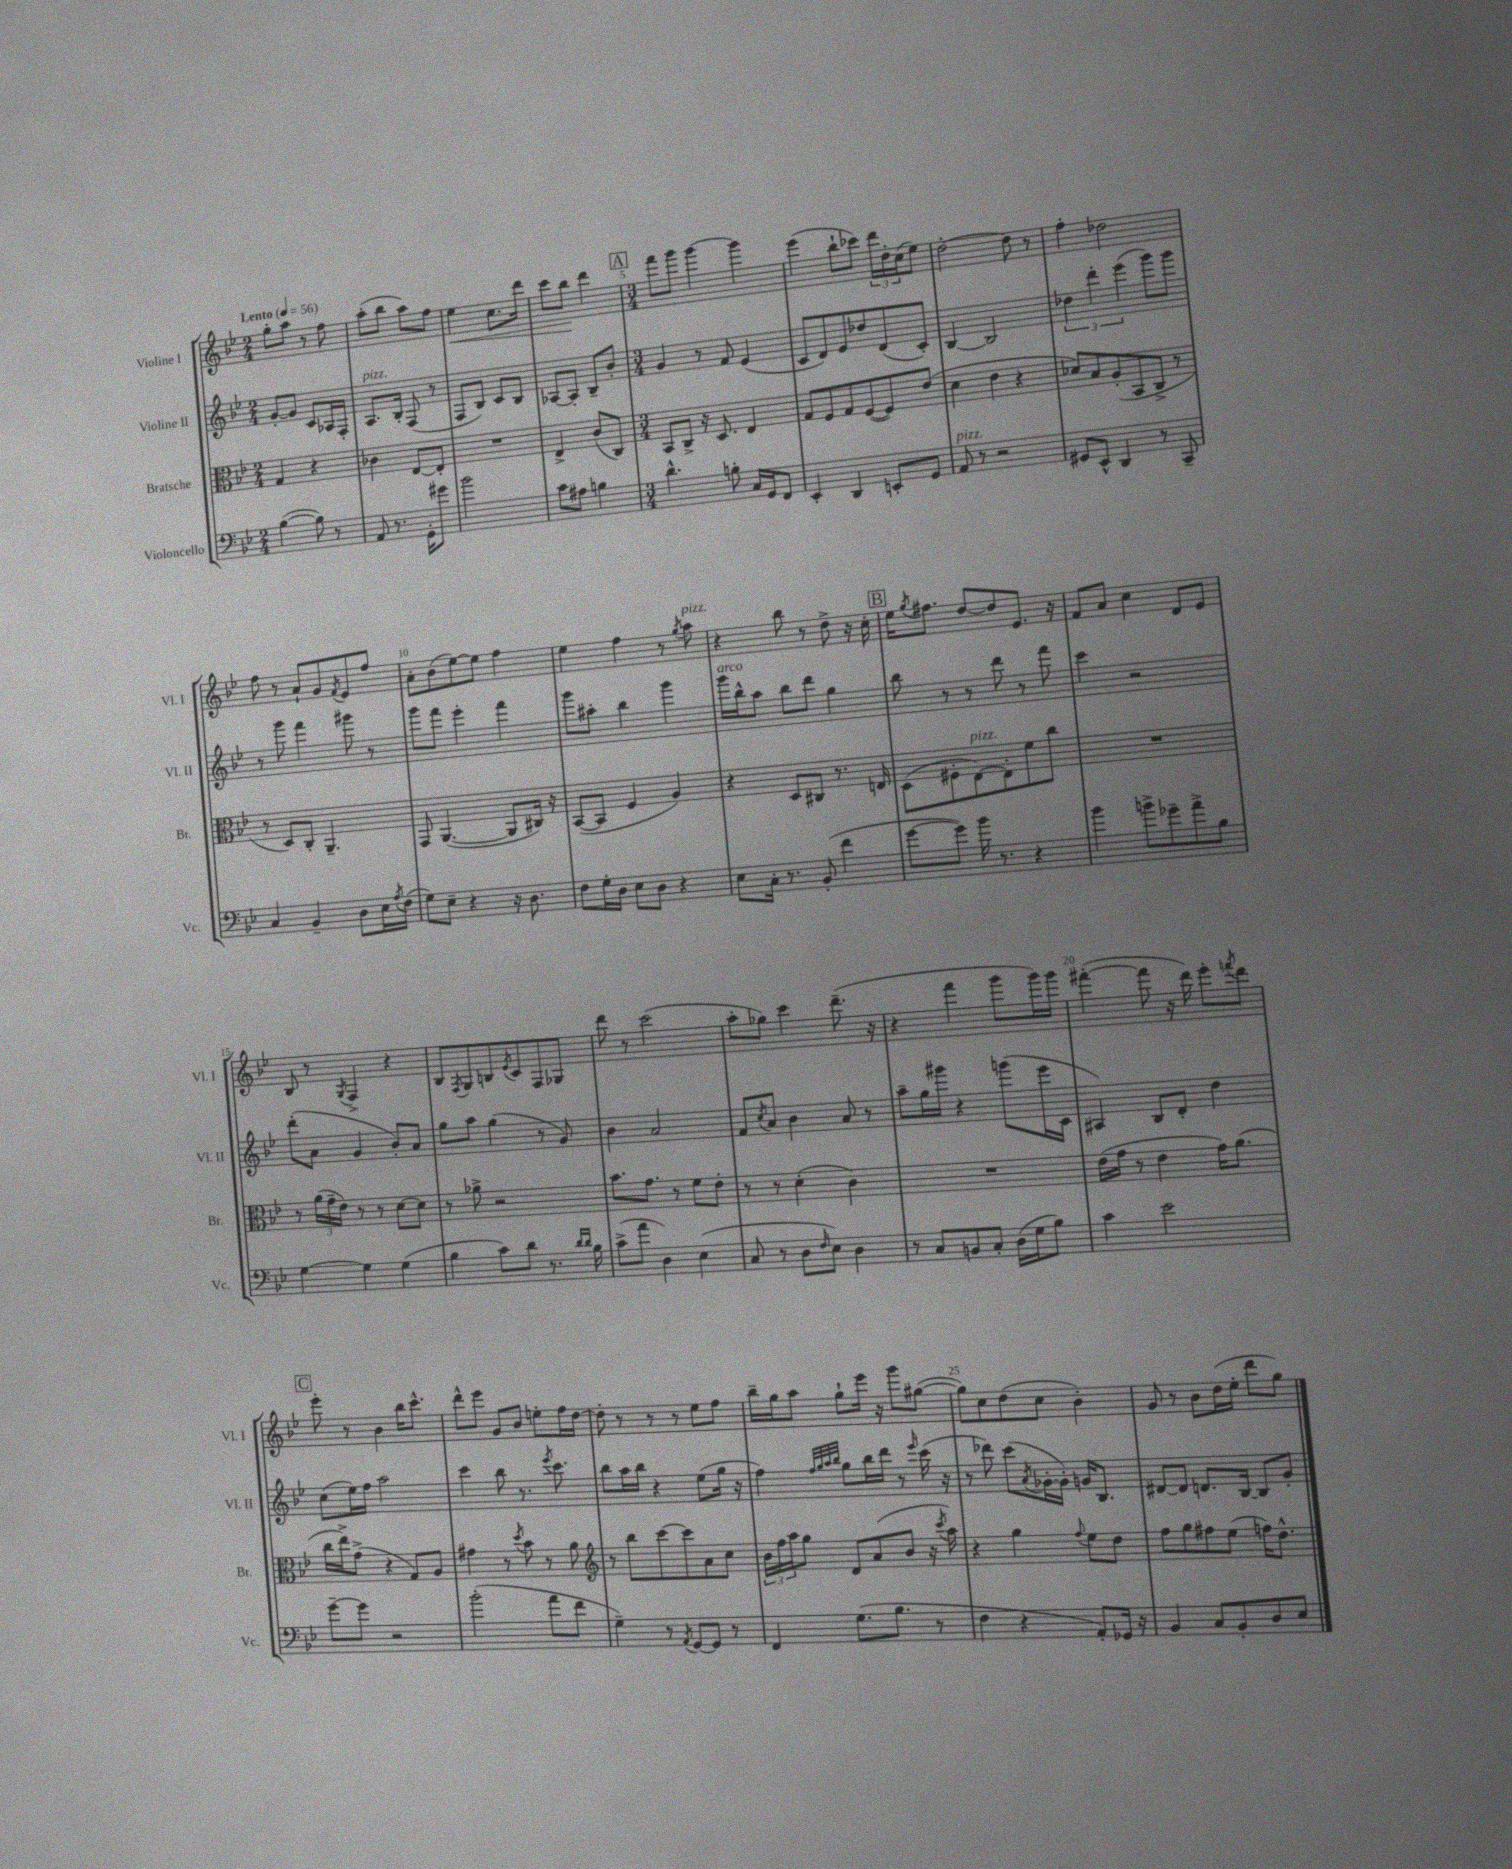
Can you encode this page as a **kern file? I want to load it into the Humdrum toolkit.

**kern	**kern	**kern	**kern	**dynam
*part4	*part3	*part2	*part1	*part1
*staff4	*staff3	*staff2	*staff1	*staff1
*I"Violoncello	*I"Bratsche	*I"Violine II	*I"Violine I	*
*I'Vc.	*I'Br.	*I'Vl. II	*I'Vl. I	*
*clefF4	*clefC3	*clefG2	*clefG2	*
*k[b-e-]	*k[b-e-]	*k[b-e-]	*k[b-e-]	*
*M2/4	*M2/4	*M2/4	*M2/4	*
*MM56	*MM56	*MM56	*MM56	*
=1	=1	=1	=1	=1
!	!	!	!LO:TX:a:B:t=Lento	!
([4B-\	4G/	[8g'/L	8gg'\L	.
.	.	8g/J]	8aa\J	.
8B-\])	4r	8c/L	8r	.
8r	.	16A-X/L	8ff\	.
.	.	16F'/JJ	.	.
=2	=2	=2	=2	=2
!	!	!LO:TX:a:i:t=pizz.	!	!
8AA/	4c-X\	8.A/L	(8aa'\L	.
8.r	.	.	8bb-\J	.
.	.	16B-'/Jk	.	.
.	[8E-/L	(8F/	8aa\L)	.
16GG'\KL	.	.	.	.
8g#X\J	8E-'/J]	8r	8ff\J	.
=3	=3	=3	=3	=3
!	!	!	!	!LO:HP:b
2b-\	2r	8F/L	4ee-\	<
.	.	8B-/J)	.	.
.	.	8c/L	8.cc\L	.
.	.	8B-/J	.	.
.	.	.	16ddd\Jk	.
=4	=4	=4	=4	=4
8c\L	4E-^/	[8A-X/L	8ccc\L	.
8A#X\J	.	8A-'/J]	8bb-\J	.
4Bn\	(8c/L	8B-~/L	4ddd\	[
.	8C/J)	8b-'/J	.	.
!!LO:REH:place=s1:t=A
=5	=5	=5	=5	=5
*M3/4	*M3/4	*M3/4	*M3/4	*
4.d^^\	8BB-/L	4g/	8fff\L	.
.	8C^/J	.	8ggg\J	.
.	16r	8r	[4ggg\	.
.	8.D/	.	.	.
8Bn'\	.	8f/	.	.
16C/LL	4E-/	(4e-/	4ggg\]	.
16GG/J	.	.	.	.
8FF/J	.	.	.	.
=6	=6	=6	=6	=6
4EE-'/	8G/L	8c/L	(4eee-\	.
.	8F/	8d/)	.	.
4DD/	8G/	8e-/	8bb-`\L	.
.	([8F/	8dd-X/	8ccc-X\J)	.
8EEn'/L	8F/])	(8d/	24ddd\LL	.
.	.	.	24dd'\	.
.	.	.	(24cc\J	.
8GG/J	(8e-/J	8c'/J)	8ee-\J)	.
=7	=7	=7	=7	=7
!LO:TX:a:i:t=pizz.	!	!	!	!
8AA/	4d\	[4B-/	[2dd'\	.
8r	.	.	.	.
2r	4e-\	2B-/]	.	.
.	4r	.	8dd\]	.
.	.	.	8r	.
=8	=8	=8	=8	=8
8GG#X/L	8d-X/L)	6dd-X\	4ff'\	.
8EE-^^/J	8B-/	.	.	.
.	.	6ddd'\	.	.
4DD/	(8A'/	.	2dd-X\	.
.	.	(6eee-\	.	.
.	8BB-/	.	.	.
8r	8C^/J	8ggg\L)	.	.
8CC~/	8r	8ggg\J	.	.
!!LO:LB:g=z
=9	=9	=9	=9	=9
4C/	8r	8r	8ff\	.
.	8D/L)	8ggg\	8r	.
4BB-~/	8C'/J	4fff\	8a`/L	.
.	4.AA~/	.	8g/	.
.	.	.	8qf/	.
8D\L	.	8ggg#X\	8e-/	.
16E-\L	.	8r	8ff/J	.
8qA/	.	.	.	.
(16F\JJ	.	.	.	.
=10	=10	=10	=10	=10
8G\L)	8GG/	8ggg\L	8a'\L	.
8E-~\J	([4.AA/	8fff\J	(8b-\	.
4r	.	4eee-'\	[8ee-\)	.
.	.	.	8ee-\J]	.
16r	8AA/L]	4fff\	4ff\	.
8.D\	.	.	.	.
.	16C#X/Jk)	.	.	.
.	16r	.	.	.
=11	=11	=11	=11	=11
8F\L	([8BB-/L	8ggg\L	4ee-\	.
16G'\L	8BB-/J]	8aa#X'\J	.	.
16D\JJ	.	.	.	.
8E-\L	4F/	4bb-\	4ff\	.
8D\J	.	.	.	.
4r	4A/)	4ggg\	8r	.
.	.	.	8qgg/	.
!	!	!	!LO:TX:a:i:t=pizz.	!
.	.	.	8aa\	.
=12	=12	=12	=12	=12
!	!	!LO:TX:a:i:t=arco	!	!
8E-\L	4r	16ggg\LL	4r	.
.	.	16bb-^^\J	.	.
16C'\Jk	.	8aa\J	.	.
8.r	.	.	.	.
.	8D/L	8bb-\L	8bb-\	.
(8BB-'/	8C#X/J	8ddd\J	8r	.
4f\	8.r	4gg\	8dd^\	.
.	.	.	16r	.
.	16En/	.	16cc'\	.
!!LO:REH:place=s1:t=B
=13	=13	=13	=13	=13
[8g\L	(8D\L	8bb-\	16ee-\KL	.
.	.	.	8qgg/	.
.	.	.	8.ff#X\J	.
8g\J])	8F#X'\	8r	.	.
!	!LO:TX:a:i:t=pizz.	!	!	!
16b-\	[8E-\)	8r	[8dd/L	.
8.r	.	.	.	.
.	8E-'\]	8ddd\	8dd/]	.
4r	8f\	8r	8.e-/J	.
.	8cc\J	8fff\	.	.
.	.	.	16r	.
=14	=14	=14	=14	=14
4b-\	2.r	4ccc\	8f/L	.
.	.	.	8a/J	.
8bn^\L	.	2r	4cc\	.
8g-X~\	.	.	.	.
8a^\	.	.	8d/L	.
8B-\J	.	.	8e-/J	.
!!LO:LB:g=z
=15	=15	=15	=15	=15
[4G\	8r	(8ddd'\L	8B-/	.
.	(24a\LL	8a\J	8r	.
.	24g~\	.	.	.
.	24e-\JJ)	.	.	.
.	.	.	8qG/	.
4G\]	8r	4g/	4F^/	.
.	8r	.	.	.
(4G\	[8d\L	8b-'/L)	4r	.
.	8d\J]	8a/J	.	.
=16	=16	=16	=16	=16
4B-\	8r	8gg\L	8B-/L	.
.	.	.	8qF/	.
.	8a-X^\	8aa\J	8G/	.
8c\L)	2r	(4gg\	8Bn/	.
.	.	.	8qe-/	.
8d\J	.	.	8c/	.
8.r	.	8r	8F/	.
.	.	8g/)	8G-X/J	.
16qqd/LL	.	.	.	.
16qqd/JJ	.	.	.	.
16B-\	.	.	.	.
=17	=17	=17	=17	=17
(8c^\L	8.b-\L	4b-\	8ddd\	.
8a\J	.	.	8r	.
.	8.g\J	.	.	.
4D\)	.	2a/	(2ccc\	.
.	8r	.	.	.
(4E-\	8f\L	.	.	.
.	8e-'\J	.	.	.
=18	=18	=18	=18	=18
8C/	8r	8f/L	8aa'\L	.
.	.	8qcc/	.	.
8r	8r	8a/J	8gg-X\J)	.
8D\L	(4d'\	4b-\	4ccc\	.
16qqF/	.	.	.	.
8E-\J)	.	.	.	.
4D\	4c\)	8a/	(8.ddd~\	.
.	.	8r	.	.
.	.	.	16r	.
=19	=19	=19	=19	=19
8r	2.r	8aa~\L	4r	.
8C/L	.	16gg\L	.	.
.	.	16ggg#X\JJ	.	.
8BBn/	.	4r	4fff\	.
8C'/J	.	.	.	.
(16D\LL	.	(8gggn\L	8ggg\L	.
16G\J	.	.	.	.
8B-\J)	.	16eee-\L	16ggg\L)	.
.	.	16c\JJ	16ggg\JJ	.
=20	=20	=20	=20	=20
4c\	(16e-\LL	4A#X/)	([4fff#X'\	.
.	16g\JJ	.	.	.
.	8r	.	.	.
2e-\	4e-\	8B-/L	8fff#\]	.
.	.	8d'/J	16r	.
.	.	.	16ddd\)	.
.	16g\KL)	4dd\	8eee-'\L	.
.	(8.a\J	.	.	.
.	.	.	8qfffn/	.
.	.	.	8ddd\J	.
!!LO:LB:g=z
!!LO:REH:place=s1:t=C
=21	=21	=21	=21	=21
[8g~\L	16cc\LL	(8cc\L	8eee-'\	.
.	16ee-^\J)	.	.	.
8g\J]	(8g^\J	16ee-\L)	8r	.
.	.	16ff\JJ	.	.
2r	4r	2aa\	4b-\	.
.	8G/L)	.	16bb-\KL	.
.	.	.	8.ccc^^\J	.
.	8A/J	.	.	.
=22	=22	=22	=22	=22
(2b-'\	4g#X\	4ccc\	8ddd^^\L	.
.	.	.	8eee-\J	.
.	8r	8bb-\	8g/L	.
.	8qdd/	.	.	.
.	8b-\	8.r	8b-/J	.
8a\L	8r	.	8een'\L	.
.	.	8qeee-/	.	.
.	.	8.ccc\	.	.
8f\J	8a\	.	16ff\L	.
.	.	.	[16dd\JJ	.
=23	=23	=23	=23	=23
*	*clefG2	*	*	*
4G~\)	8r	8bb-\L	8dd'\]	.
.	8bb-\L	16aa\L	8r	.
.	.	16bb-\JJ	.	.
8r	[8ccc\	4r	8r	.
8qAA/	.	.	.	.
[8GG/L	8ccc\]	.	8r	.
8GG/J]	8a\	(8ee-\L	8ee-\L	.
8r	8cc\J	16gg\Jk	8ff\J	.
.	.	16r	.	.
=24	=24	=24	=24	=24
4FF/	24b-\LL	4ff\)	16bb-~\LL	.
.	24ff\	.	.	.
.	.	.	16gg\J	.
.	24aa\J	.	.	.
.	8gg\J	.	8aa\J	.
.	.	32qqff/LLL	.	.
.	.	32qqgg/	.	.
.	.	32qqaa/	.	.
.	.	32qqbb-/JJJ	.	.
(8.G\L	8d/L	8gg\L	8gg`\L	.
.	(8a/	16bb-\L	16eee-\Jk	.
8.B-\J	.	16ddd\JJ	16r	.
.	8b-/J	8r	8ggg\L	.
.	.	16qqeee-/	.	.
8r	16r	(16ccc\	([8gg#X\J	.
.	8qccc/	.	.	.
.	16aa\)	16r	.	.
=25	=25	=25	=25	=25
4F\	4r	8r	8gg#\L])	.
.	.	8ddd-X\)	8cc\	.
4r	4gg\	(8ccc\L	(8dd\	.
.	.	8qa/	.	.
.	.	[16g-X'\L	8cc\J	.
.	.	16g-'\JJ])	.	.
.	8qqff/	.	.	.
8AA'/L)	8ee-\L	16gn/KL	4b-'\)	.
.	.	8.B-/J	.	.
16GG-X/Jk	8dd\J	.	.	.
16r	.	.	.	.
=26	=26	=26	=26	=26
4BB-/	8ff\L	[8d#X/L	8g/	.
.	8gg\	8d#/J]	8r	.
8C/L	8ff#X\	8.dn/L	8b-\L	.
8BB-'/	(8ee-\J	.	(16dd\L	.
.	.	[16B-/Jk	16ee-'\JJ	.
8D/	16ffn\KL)	8B-/L]	8ddd\L	.
.	8.dd^^\J	.	.	.
8E-/J	.	8g'/J	8gg\J)	.
==	==	==	==	==
*-	*-	*-	*-	*-
